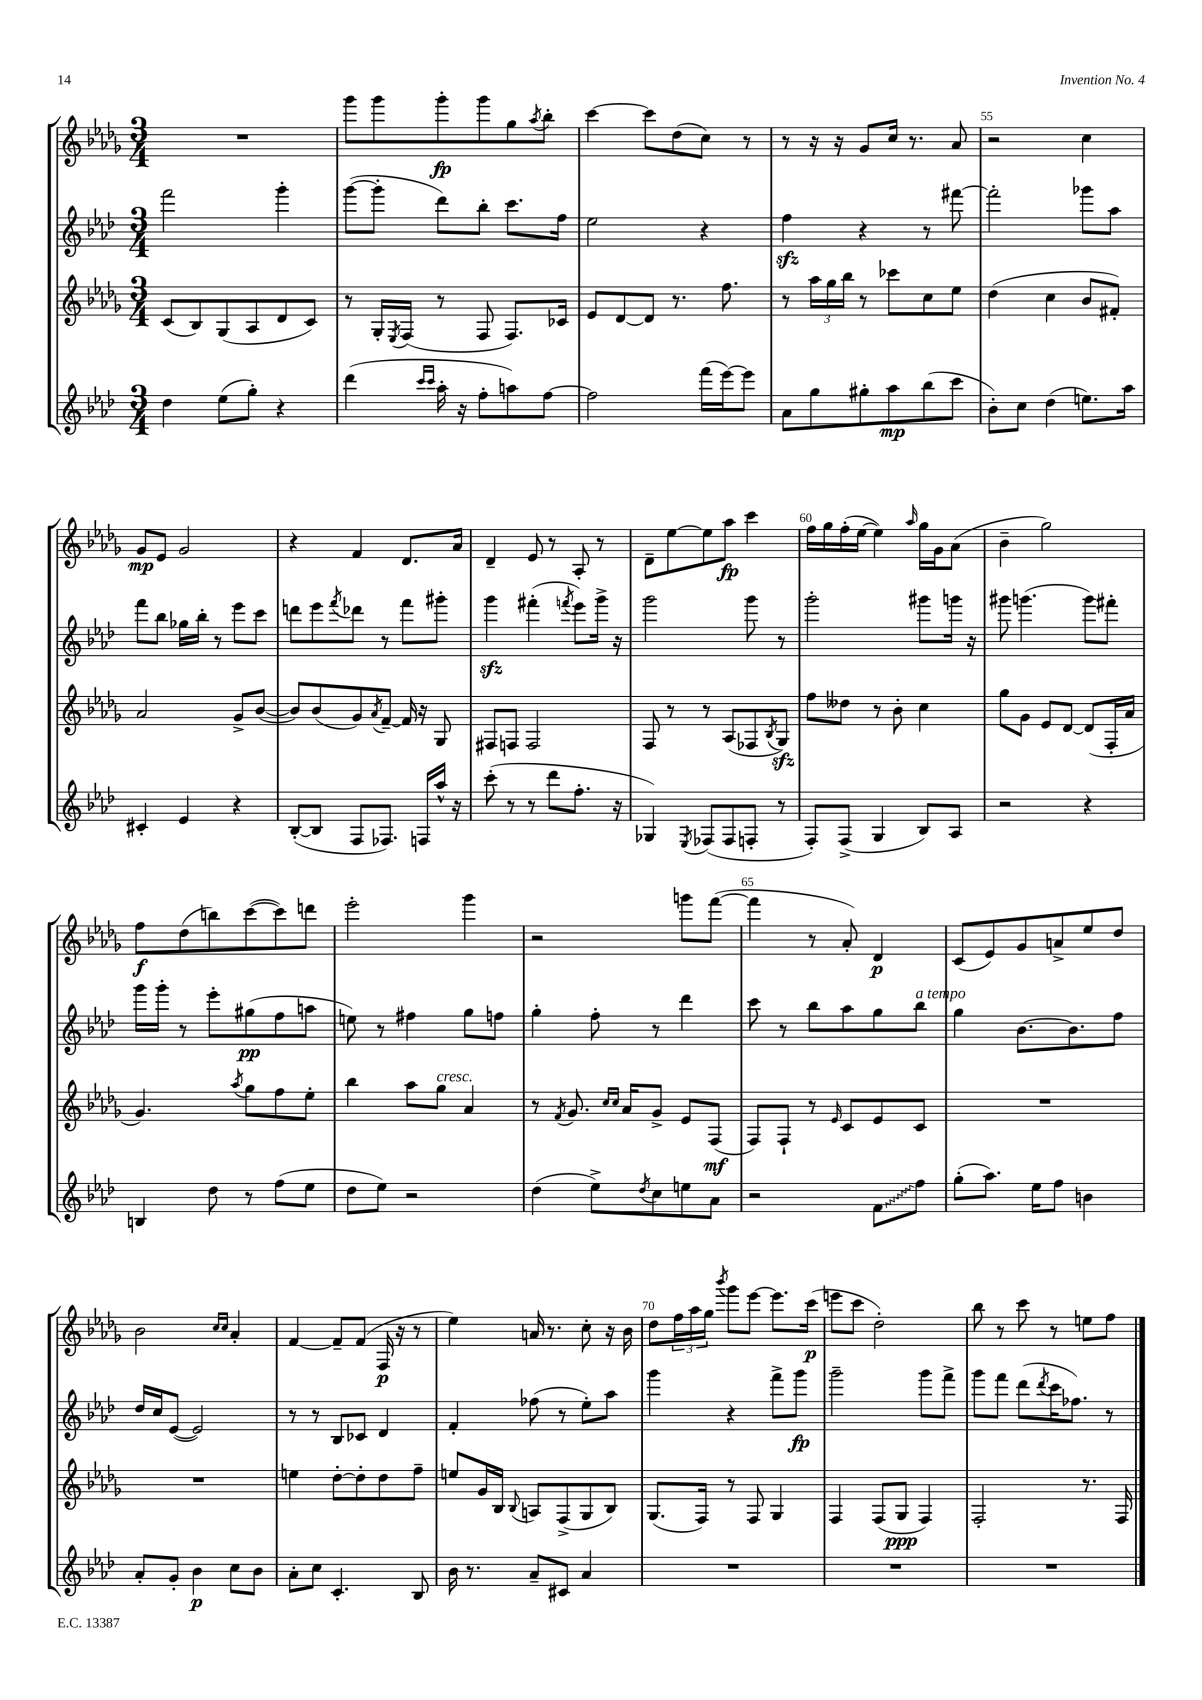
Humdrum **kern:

**kern	**kern	**kern	**kern
*staff4	*staff3	*staff2	*staff1
*clefG2	*clefG2	*clefG2	*clefG2
*k[b-e-a-d-]	*k[b-e-a-d-g-]	*k[b-e-a-d-]	*k[b-e-a-d-g-]
*M3/4	*M3/4	*M3/4	*M3/4
4dd-	(8c	2fff	2.r
.	8B-)	.	.
(8ee-	(8G-	.	.
8gg')	8A-	.	.
4r	8d-	4ggg'	.
.	8c)	.	.
=	=	=	=
(4ddd-	8r	([8ggg	8ggg-
.	16G-'	8ggg']	8ggg-
.	8qE-	.	.
.	(16F	.	.
16qqccc	.	.	.
16qqccc	.	.	.
16aa-'	8r	8ddd-)	8ggg-'
16r	.	.	.
8ff'	8F	8bb-'	8ggg-
8aa)	8.F)	8.ccc	8gg-
.	.	.	8qaa-
[8ff	.	.	8bb-'
.	16c-	16ff	.
=	=	=	=
2ff]	8e-	2ee-	[4ccc
.	[8d-	.	.
.	8d-]	.	8ccc]
.	8.r	.	(8dd-
(16fff	.	4r	8cc)
[16eee-)	8.ff	.	.
8eee-]	.	.	8r
=	=	=	=
8a-	8r	4ff	8r
8gg	24aa-	.	16r
.	24gg-	.	.
.	.	.	16r
.	24bb-	.	.
8gg#'	8r	4r	8g-
8aa-	8ccc-	.	16cc
.	.	.	8.r
(8bb-	8cc	8r	.
8ccc	8ee-	[8fff#	8a-
=	=	=	=
8b-')	(4dd-	2fff#']	2r
8cc	.	.	.
(4dd-	4cc	.	.
8.ee)	8b-	8ggg-	4cc
.	8f#')	8aa-	.
16aa-	.	.	.
=	=	=	=
4c#'	2a-	8fff	8g-
.	.	8bb-	8e-
4e-	.	16gg-	2g-
.	.	16bb-'	.
.	.	8r	.
4r	8g-^	8eee-	.
.	([8b-	8ccc	.
=	=	=	=
([8B-'	8b-])	8ddd	4r
8B-]	(8b-	8eee-	.
.	.	8qfff	.
8F	8g-)	8ddd-	4f
.	8qa-	.	.
8.F-)	[8f~	8r	.
.	16f]	8fff	8.d-
16F	16r	.	.
16aa-^^	8G-	8ggg#'	.
16r	.	.	16a-
=	=	=	=
(8ccc'	8F#	4ggg	4d-~
8r	8F	.	.
8r	2F	(4fff#'	8e-
8ddd-	.	.	8r
.	.	8qfff	.
8.ff'	.	8eee-)	8A-'
.	.	16ggg^	8r
16r	.	16r	.
=	=	=	=
4G-)	8F	2ggg	8d-~
.	8r	.	[8ee-
8qE-	.	.	.
(8F-	8r	.	8ee-]
8F-	(8A-	.	8aa-
8F'	8F-	8ggg	4ccc
.	8qB-	.	.
8r	8G-)	8r	.
=	=	=	=
8F')	8ff	2ggg'	16ff
.	.	.	16gg-
(8F^	8dd--	.	(16ff'
.	.	.	[16ee-
4G	8r	.	4ee-])
.	8b-'	.	.
.	.	.	16qqaa-
8B-)	4cc	8ggg#	16gg-
.	.	.	16g-
8A-	.	16ggg	(8a-
.	.	16r	.
=	=	=	=
2r	8gg-	8ggg#	4b-~
.	8g-	(4.ggg	.
.	8e-	.	2gg-)
.	[8d-	.	.
4r	(8d-]	8ggg)	.
.	16F'	8fff#'	.
.	16a-	.	.
=	=	=	=
4B	4.g-)	16ggg	8ff
.	.	16ggg'	.
.	.	8r	(8dd-
8dd-	.	8eee-'	8bb)
.	8qaa-	.	.
8r	8gg-	(8gg#	([8ccc
(8ff	8ff	8ff	8ccc])
8ee-	8ee-'	8aa	8ddd
=	=	=	=
8dd-	4bb-	8ee)	2eee-'
8ee-)	.	8r	.
2r	8aa-	4ff#	.
.	8gg-	.	.
.	4a-	8gg	4ggg-
.	.	8ff	.
=	=	=	=
(4dd-	8r	4gg'	2r
.	8qf	.	.
.	8.g-	.	.
8ee-^)	.	8ff'	.
.	16qqcc	.	.
.	16qqcc	.	.
.	16a-	.	.
8qdd-	.	.	.
8cc	8g-^	8r	.
8ee	8e-	4ddd-	8ggg
8a-	(8F	.	([8fff
=	=	=	=
2r	8F)	8ccc	4fff]
.	8F`	8r	.
.	8r	8bb-	8r
.	16qqe-	.	.
.	8c	8aa-	8a-')
8f	8e-	8gg	4d-
8ff	8c	8bb-	.
=	=	=	=
(8gg'	2.r	4gg	(8c
8.aa-)	.	.	8e-)
.	.	[8.b-	8g-
16ee-	.	.	.
8ff	.	.	8a^
.	.	8.b-]	.
4b	.	.	8ee-
.	.	8ff	8dd-
=	=	=	=
8a-'	2.r	16dd-	2b-
.	.	16cc	.
8g'	.	([8e-	.
4b-	.	2e-])	.
.	.	.	16qqcc
.	.	.	16qqcc
8cc	.	.	4a-'
8b-	.	.	.
=	=	=	=
8a-'	4ee	8r	[4f
8cc	.	8r	.
4.c'	[8dd-'	8B-	8f~]
.	8dd-']	8c-	(8f
.	8dd-	4d-	16F
.	.	.	16r
8B-	8ff~	.	8r
=	=	=	=
16b-	8ee	4f'	4ee-)
8.r	.	.	.
.	16g-	.	.
.	16B-	.	.
.	8qqB-	.	.
8a-~	8A	(8ff-	16a
.	.	.	8.r
8c#	(8F^	8r	.
4a-	8G-	8ee-')	8cc'
.	8B-)	8aa-	16r
.	.	.	16b-
=	=	=	=
2.r	(8.G-	4ggg	8dd-
.	.	.	24ff
.	.	.	24aa-
.	16F)	.	.
.	.	.	24gg-
.	.	.	8qbbb-
.	8r	4r	8ggg-
.	8F	.	[8eee-
.	4G-	8fff^	8.eee-]
.	.	8ggg	.
.	.	.	(16ccc
=	=	=	=
2.r	4F	2ggg~	8eee
.	.	.	8ccc
.	(8F	.	2dd-')
.	8G-	.	.
.	4F)	8ggg	.
.	.	8fff^	.
=	=	=	=
2.r	2F'	8ggg	8bb-
.	.	8fff	8r
.	.	(8ddd-	8ccc
.	.	8qddd-	.
.	.	16ccc	8r
.	.	8.ff-)	.
.	8.r	.	8ee
.	.	8r	8ff
.	16F	.	.
==	==	==	==
*-	*-	*-	*-
